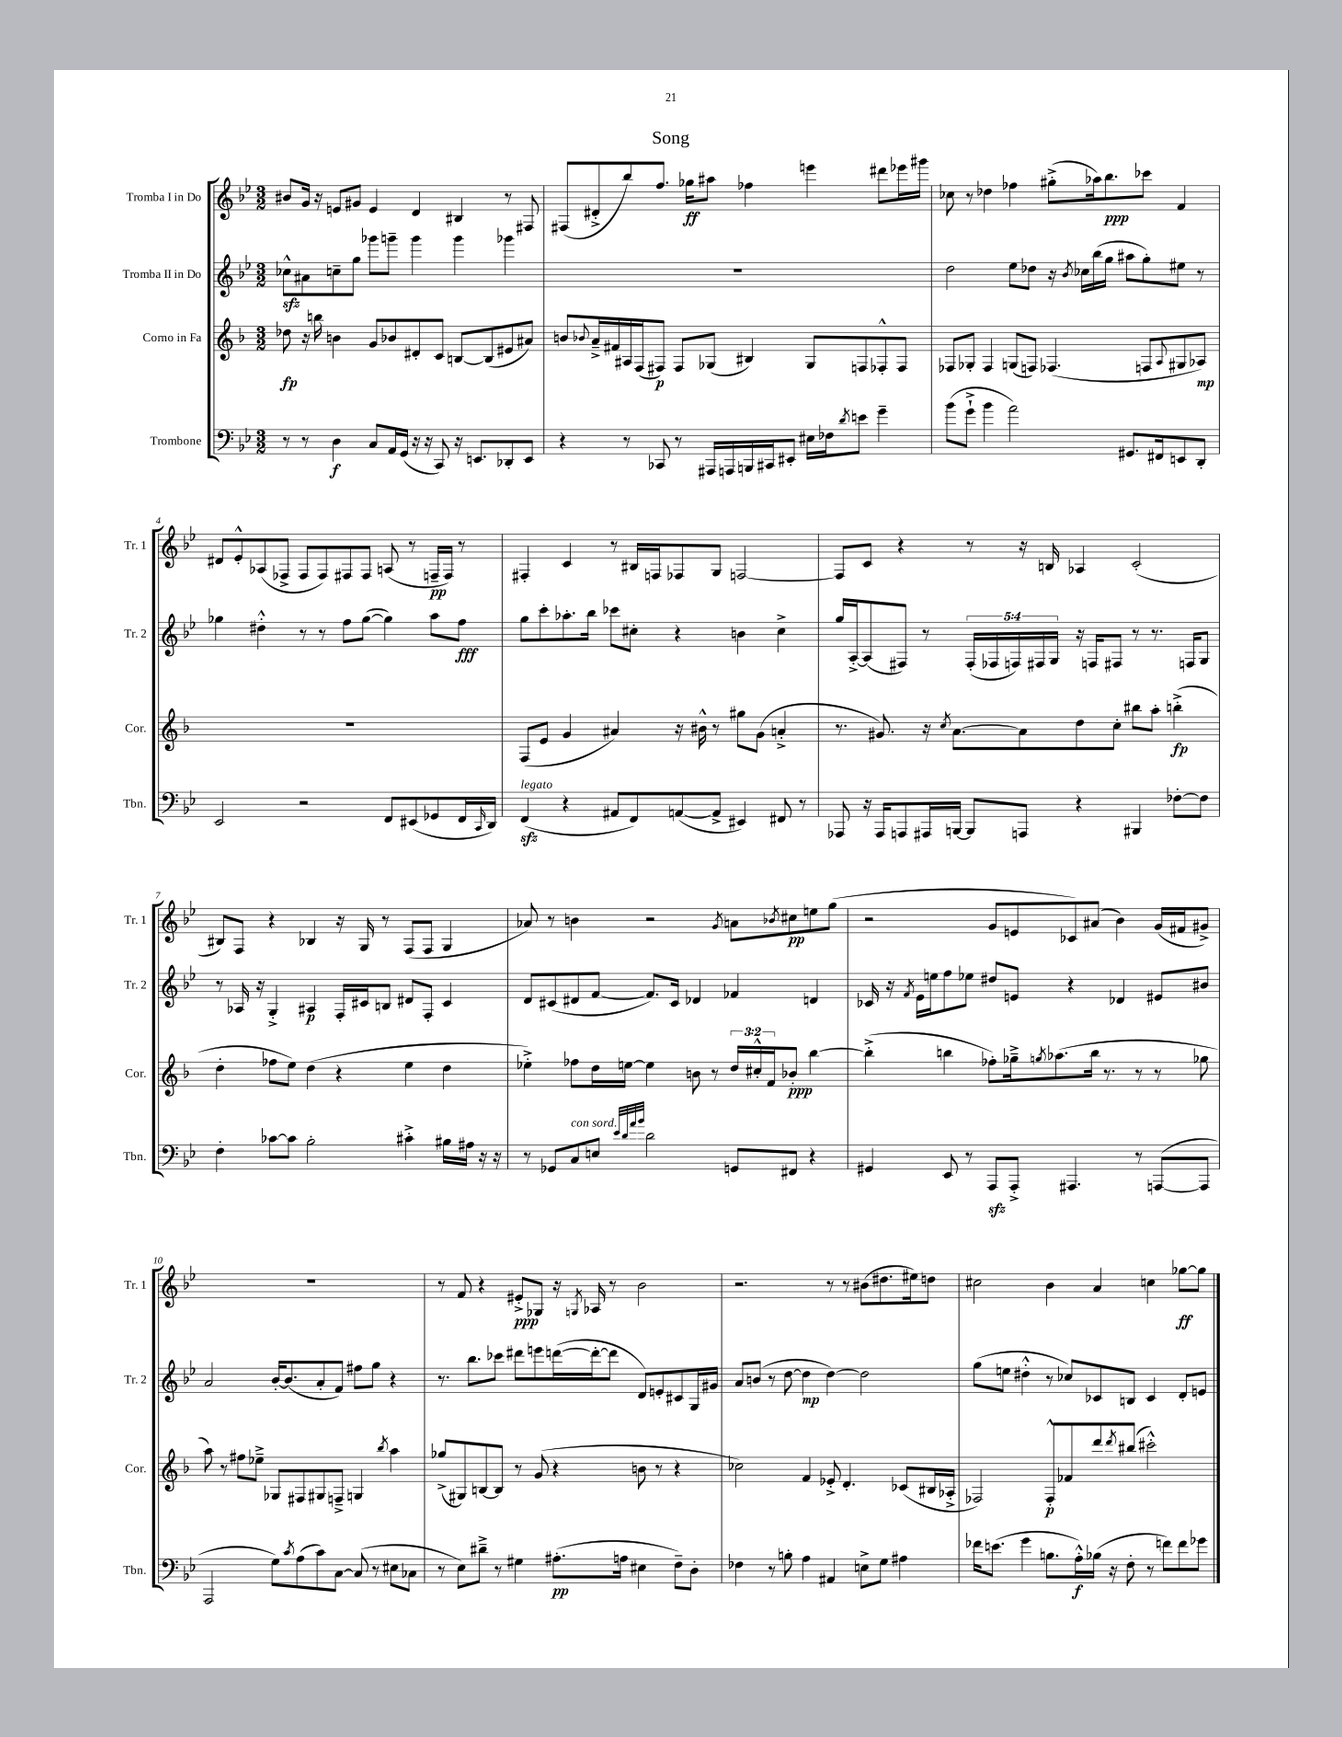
\header { title = "Song" }
<<
\new StaffGroup <<
\new Staff = "s0" \with { instrumentName = "Tromba I in Do" shortInstrumentName = "Tr. 1" } {
    \clef treble \key bes \major \numericTimeSignature \time 3/2
    bis'8 g'16 r16 e'8 gis'8 e'4 d'4 bis4 r8 fis8 |
    fis8( dis'8-.-> bes''8) f''8. ges''16\ff ais''8 fes''4 e'''4 dis'''8 ees'''16 gis'''16 |
    ces''8 r8 des''4 fes''4 gis''8-.->( aes''16) bes''8.\ppp ces'''8 f'4 |
    dis'8 ees'8-.-^ aes8( fes8-> fes8 fes8) fis8 fis8 a8( r8 f16--\pp f16) r8 |
    fis4-. c'4 r8 bis16 f16 fes8 g8 f2~ |
    f8 c'8 r4 r8 r16 b16 aes4 c'2-.( |
    bis8) f8 r4 bes4 r16 g16 r8 f8( f8 g4 |
    aes'8) r8 b'4 r2 \acciaccatura { g'8 } a'8 \acciaccatura { bes'8 } cis''8\pp e''8 g''8( |
    r2 g'8 e'8 ces'8) ais'8( bes'4) g'16( fis'16 gis'8->) |
    R1. |
    r8 f'8 r4 eis'8-.->\ppp ges8 r16 \acciaccatura { g8 } aes16 r8 bes'2 |
    r2. r8 r8 bis'8( dis''8. eis''16) d''8 |
    cis''2 bes'4 a'4 c''4 ges''8~\ff ges''8 \bar "|." |
}
\new Staff = "s1" \with { instrumentName = "Tromba II in Do" shortInstrumentName = "Tr. 2" } {
    \clef treble \key bes \major \numericTimeSignature \time 3/2 \override Staff.TupletNumber.text = #tuplet-number::calc-fraction-text
    ces''8-^\sfz ais'8 c''8-- g''8 ges'''8 g'''8-- g'''4 g'''4 ges'''4 |
    R1. |
    d''2 ees''8 des''8 r16 \acciaccatura { bes'8 } ces''16 bes''16( g''16 ais''8 g''8-.) eis''8 r8 |
    ges''4 dis''4-.-^ r8 r8 f''8 ges''8~( ges''4) a''8 f''8\fff |
    g''8 c'''8-. aes''8.-. bes''16 ces'''8 cis''8-. r4 b'4 cis''4-> |
    g''16 a16~-.-> a8( fis8) r8 \tuplet 5/4 { fis16-.( fes16 f16) fis16 g16 } r16 f16 fis8 r8 r8. f16 g8 |
    r8 aes16 r16 g4-.-> ais4\p f16-. cis'16 b8 dis'8 f8-. cis'4 |
    d'8 cis'8( dis'8 f'8~ f'8.) cis'16 des'4 fes'4 d'4 |
    ces'16 r16 \acciaccatura { f'8 } ees'16 e''16 f''8 ees''8 dis''8 e'8 r4 des'4 eis'8 bis'8 |
    a'2 bes'16~-. bes'8.( a'8-. f'8) fis''8 g''8 r4 |
    r8. bes''8. ces'''8 dis'''8 e'''8 d'''16~( d'''16~-. d'''8 d'8) e'8-. cis'8 g16 gis'16 |
    a'8 b'8( r8 d''8~ d''4\mp d''4~) d''2 |
    g''8( e''8 dis''4-.-^ r8 ces''8) ces'8 b8 ces'4 d'8-. e'8 \bar "|." |
}
\new Staff = "s2" \with { instrumentName = "Corno in Fa" shortInstrumentName = "Cor." } {
    \clef treble \key f \major \numericTimeSignature \time 3/2 \override Staff.TupletNumber.text = #tuplet-number::calc-fraction-text
    des''8\fp r16 b''16 b'4 g'8 bes'8 dis'8-. c'8 b8~ b8( eis'8 ais'8) |
    b'8 \appoggiatura { bes'8 } a'16---> fis'16 ais16 f16( fis8\p) fis8 ges8( bis4) ges8 f8 fes8-.-^ fes8 |
    fes8 ges8-. fes4 g8( f8) fes4.( f8 \appoggiatura { a8 } gis8 aes8\mp) |
    R1. |
    f8( e'8 g'4 ais'4) r16 bis'16-^ r8 gis''8 g'8( a'4-.-> |
    r8. gis'8.) r16 \acciaccatura { c''8 } a'8.~ a'8 d''8 c''8-. bis''8 a''8-. b''4-.->\fp( |
    d''4-. fes''8 e''8) d''4( r4 e''4 d''4 |
    ees''4-.->) fes''8 d''16 e''16~ e''4 b'8 r8 \tuplet 3/2 { d''16 cis''16-.-^ f'16 } bes'8-.\ppp bes''4~ |
    bes''4-.->( b''4 fes''8-.) ges''16---> \acciaccatura { g''8 } aes''8.( b''16 r8. r8 r8 ges''8 |
    a''8) r8 fis''8 ees''8---> ges8 fis8 gis8 f8---> g4 \acciaccatura { bes''8 } a''4 |
    ges''8->( gis8) b8~ b8 r8 g'8( r4 b'8 r8 r4 |
    ces''2) f'4 ees'8-.-> d'4.-. ces'8( bis16 aes16-.-> |
    fes2) fes8-.-^\p fes'8 d'''8 \acciaccatura { d'''8 } bis''8( cis'''2-.-^) \bar "|." |
}
\new Staff = "s3" \with { instrumentName = "Trombone" shortInstrumentName = "Tbn." } {
    \clef bass \key bes \major \numericTimeSignature \time 3/2
    r8 r8 d4\f c8 a,16 g,16( r16 r16 c,8) r16 e,8. des,8-. e,8 |
    r4 r8 ces,8 r8 ais,,16 a,,16 b,,16 cis,16 eis,8-. eis16 fes16 \acciaccatura { d'8 } e'8 g'4-- |
    bes'8( g'8-!-> bes'4 a'2) gis,8. fis,16 e,8 d,8-. |
    ees,2 r2 f,8 eis,8( ges,8 f,16 \grace { c,16 } d,16) |
    f,4\sfz^\markup { \italic "legato" }( r4 ais,8 f,8) a,8~( a,8-> eis,4) fis,8 r8 |
    aes,,8 r16 aes,,16 a,,8 ais,,16 b,,16~ b,,8 a,,8 r4 bis,,4 fes8~-. fes8 |
    f4-. ces'8~ ces'8 bes2-. cis'4-.-> bis16 ais16 r16 r16 |
    r8 ges,8 c8^\markup { \italic "con sord." } e8 \grace { ees'32 d'32 a'32 bes'32 } d'2 g,8 fis,8 r4 |
    gis,4 ees,8 r8 a,,8\sfz a,,8-.-> ais,,4. r8 a,,8~( a,,8 |
    a,,2 g8) \acciaccatura { c'8 } a8( c'8) c8~ c8( r8 eis8 ces8 |
    r8 ees8) dis'8---> r8 gis4 ais8.-.\pp( a16 eis4 f8--) d8-. |
    fes4 r8 b8-. a4 ais,4 e8-> g8 ais4 |
    fes'16 e'8.( g'4 b8. a16-.-^\f) bes16( r16 f8-. r8 f'8) f'8 ges'8 \bar "|." |
}
>>
>>
